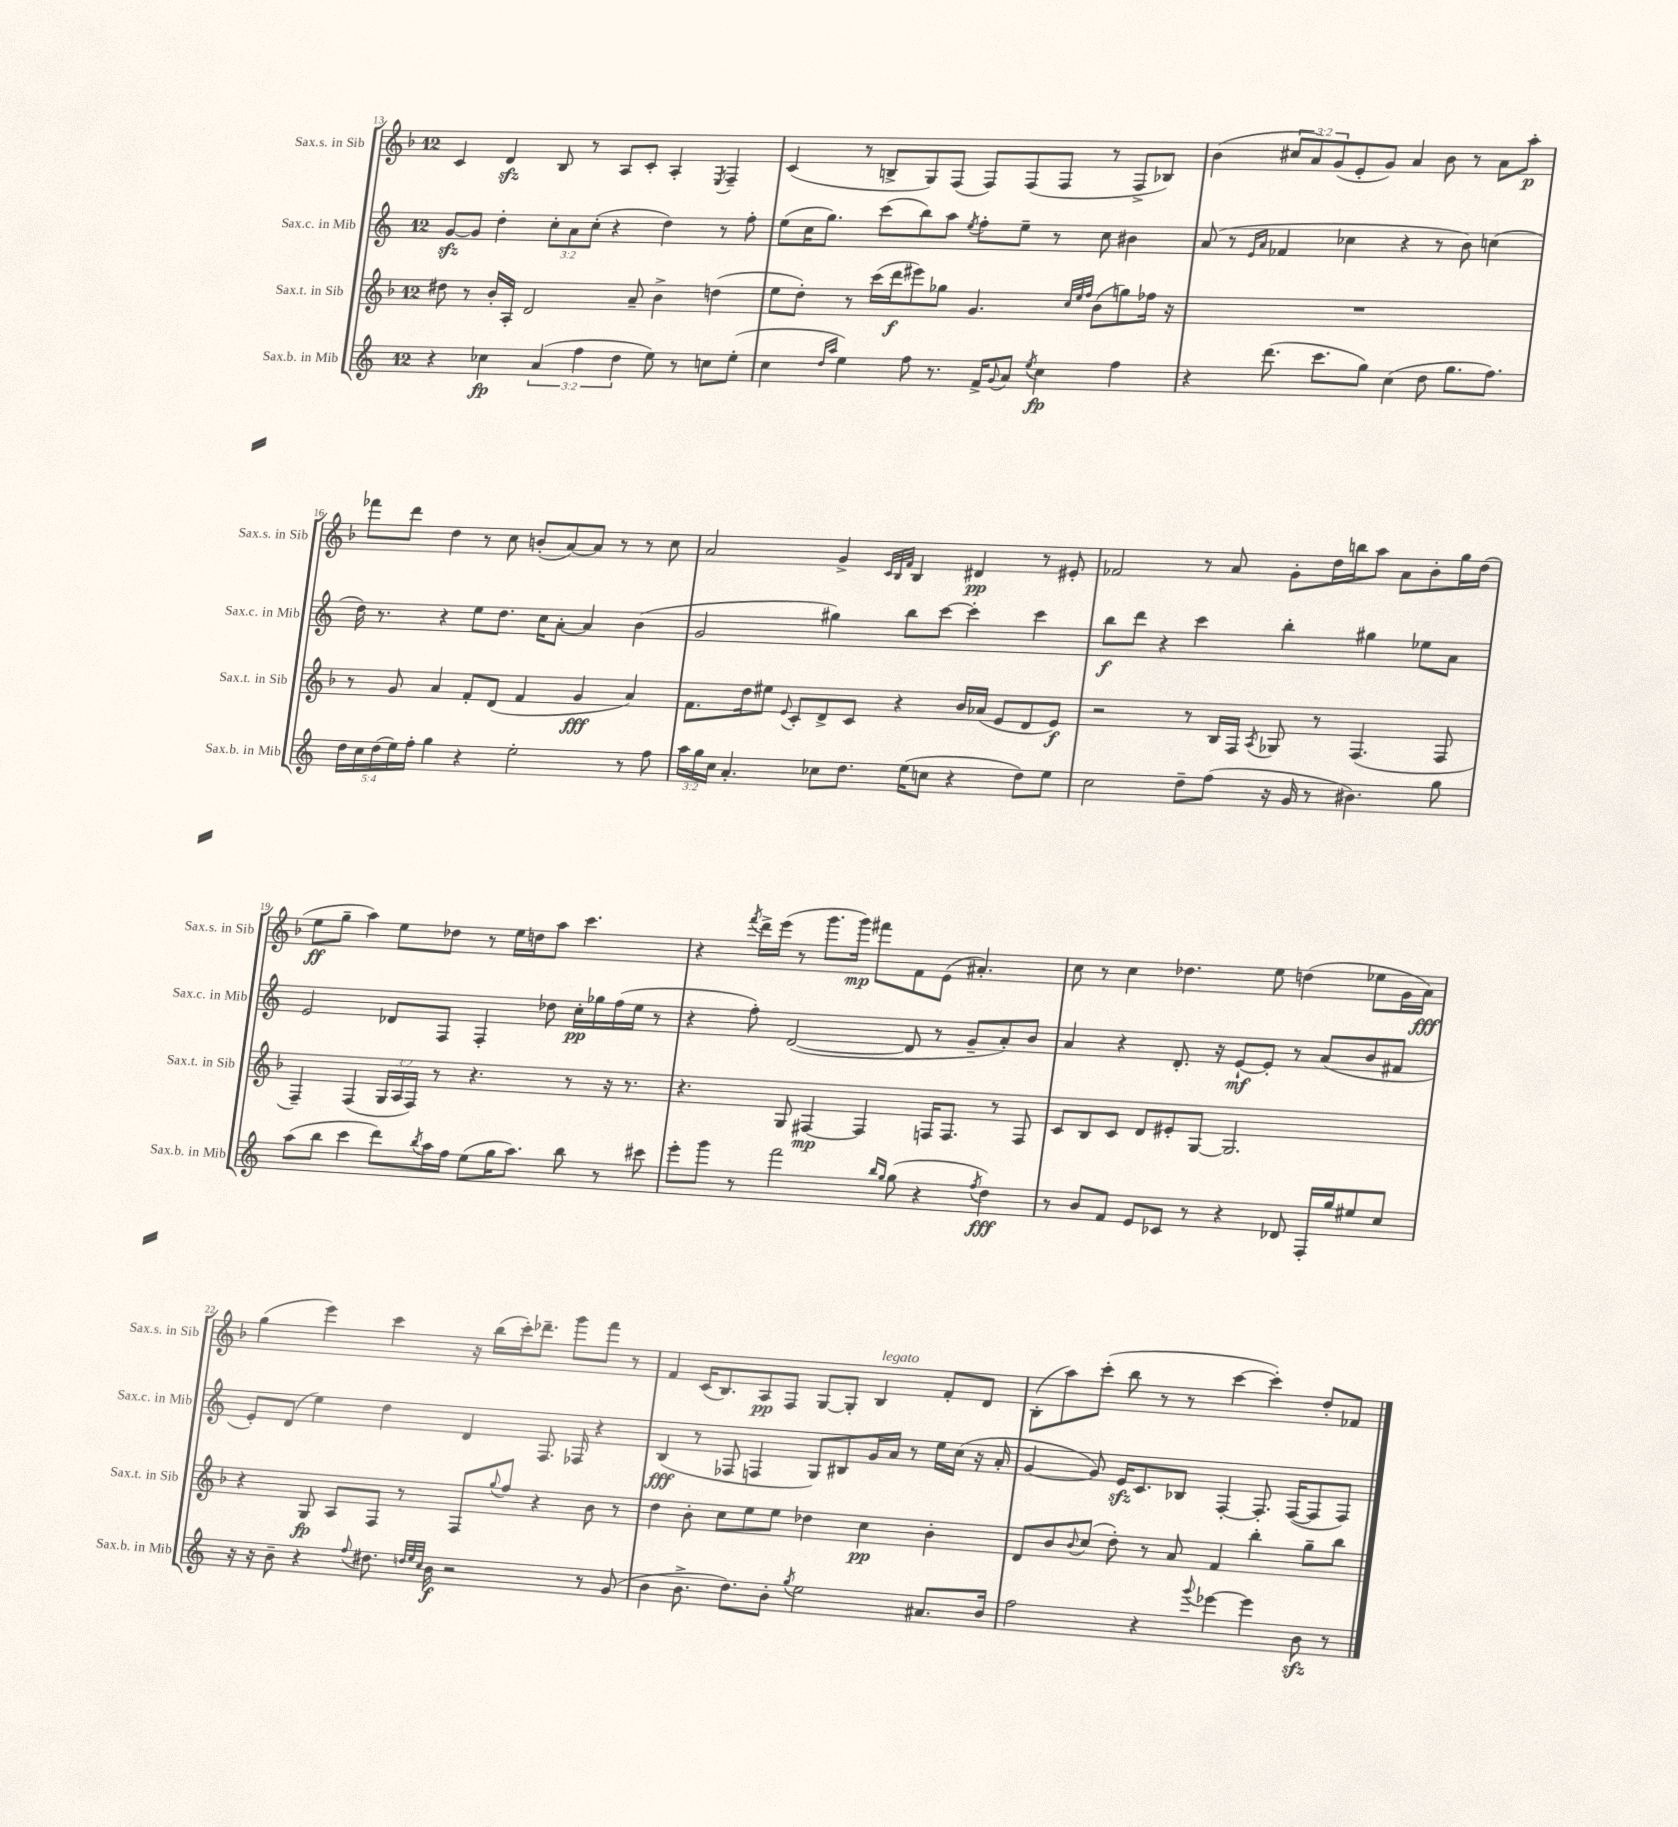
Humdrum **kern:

**kern	**kern	**kern	**kern
*staff4	*staff3	*staff2	*staff1
*clefG2	*clefG2	*clefG2	*clefG2
*k[]	*k[b-]	*k[]	*k[b-]
*M12/8	*M12/8	*M12/8	*M12/8
4r	8dd#	[8g	4c
.	8r	8g]	.
4cc-	16b-'	4dd'	4d
.	16A'	.	.
.	2d	.	.
(6a	.	12cc'	8B-
.	.	12a	.
.	.	.	8r
6ff	.	(12cc'	.
.	.	4r	8A
6dd	.	.	.
.	8a~	.	8c'
8ee)	4b-^	4dd)	4A'
8r	.	.	.
.	.	.	8qE
8cc	(4dd	8r	4F~
(8ee'	.	8ff'	.
=	=	=	=
4cc	8ee	(8ee	(4c
.	8dd')	16cc	.
.	.	8.gg)	.
16qqdd	.	.	.
16qqaa	.	.	.
4ee)	8r	.	8r
.	(16ccc	(8ccc	8B^
.	16ddd	.	.
8ff	8eee#)	8bb)	8G)
8.r	8gg-	8aa	(8F
.	.	8qee	.
.	4.g	8ff'	8F)
16f^	.	.	.
8qqg	.	.	.
8a	.	8ee~	(8F
8qee	.	.	.
4cc	.	8r	8F
.	32qqcc	.	.
.	32qqee	.	.
.	32qqff	.	.
.	(8b-	8cc	8r
4ff	8gg)	4b#	8F^
.	16ff-	.	8B-)
.	16r	.	.
=	=	=	=
4r	1.r	(8a	(4b-
.	.	8r	.
.	.	16qqe	.
.	.	16qqa	.
(8.ddd	.	4f-	12cc#
.	.	.	12a)
.	.	.	(12g
8.ccc	.	.	.
.	.	4cc-	8e'
8gg)	.	.	8g)
(4cc	.	4r	4a
8dd	.	8r	8b-
8.gg	.	8b)	8r
.	.	(4cc	8a
8.ff)	.	.	.
.	.	.	8aa'
=	=	=	=
20dd	8r	16dd)	8fff-
20cc	.	.	.
.	.	8.r	.
(20dd	.	.	.
.	8g	.	8ddd
20ee)	.	.	.
20ff'	.	.	.
4gg	4a	4r	4dd
4r	8f'	8ee	8r
.	(8d	8.dd	8cc
2ee'	4f	.	(8b'
.	.	16cc	.
.	.	[8a'	[8a)
.	4g	4a]	8a]
.	.	.	8r
8r	4a)	(4b	8r
8ff	.	.	8cc
=	=	=	=
24aa	8.f	2g	2a
24gg	.	.	.
24cc	.	.	.
4.a'	.	.	.
.	16dd	.	.
.	8ee#	.	.
.	8qqe	.	.
.	8c'	.	.
8cc-	8d^	4gg#)	4g^
8.dd	8c	.	.
.	.	.	32qqc
.	.	.	32qqB-
.	.	.	32qqf
.	4r	8bb	4B-
(16ee	.	.	.
8cc	.	[8ccc	.
4r	16b-	4ccc']	4d#
.	(16a-	.	.
.	8e	.	.
8dd)	8d	4ccc	8r
8ee	8e)	.	8e#'
=	=	=	=
2cc	2r	8bb	2f-
.	.	8ddd	.
.	.	4r	.
8dd~	8r	4ccc	8r
(8ff	16B-	.	8a
.	16F	.	.
.	8qA	.	.
16r	8G-	4bb'	8g'
16g	.	.	.
8r	8r	.	16dd
.	.	.	16bb
4.b#)	(4.F	4gg#	8aa
.	.	.	8a
.	.	8ee-	8b-'
8gg	8F	8a	16gg
.	.	.	(16dd
=	=	=	=
(8aa	4F~)	2e	8ee
8bb	.	.	8gg~
4ccc	(4F	.	4aa)
8ddd)	24G	8d-	8ee
.	24A	.	.
.	24F)	.	.
8qbb	.	.	.
16aa	8r	8F	8dd-
16ff	.	.	.
(8ee	4.r	4F'	8r
16gg	.	.	16ee
8.aa)	.	.	16dd
.	.	8dd-	8aa
8bb	8r	16cc'	4.ccc
.	.	16gg-	.
8r	16r	(16ff	.
.	8.r	16ee	.
8ccc#	.	8r	.
=	=	=	=
8eee'	4.r	4r	4r
8ggg	.	.	.
.	.	.	8qfff
8r	.	8ff')	16ddd^
.	.	.	(16eee
2fff	8G	([2d	8r
.	[4F#	.	8.ggg
.	.	.	16ggg)
.	4F#]	.	8fff#
16qqbb	.	.	.
16qqgg	.	.	.
(8gg	.	8d]	8f
4r	16F	8r	(8e
.	8.F	.	.
.	.	8g~	4.a#')
8qff	.	.	.
4dd)	8r	8a')	.
.	8F	8b	.
=	=	=	=
8r	8c	4a	8cc
8b	8B-	.	8r
8f	8c	4r	4cc
8e	8d	.	.
8c-	8e#'	8.d'	4.dd-
8r	[8G	.	.
.	.	16r	.
4r	2.G]	[8e`	.
.	.	8e']	8ee
8d-	.	8r	(4dd
16F'	.	(8a	.
16gg	.	.	.
8ee#	.	8b	8ee-
8cc	.	8f#	16g
.	.	.	16a)
=	=	=	=
16r	4r	8e')	(4gg
16r	.	.	.
8b~	.	(8d	.
4r	8G	4ee)	4eee)
.	8A	.	.
8qqff	.	.	.
8.dd#	8F	4dd	4ccc
.	8r	.	.
32qqdd	.	.	.
32qqee	.	.	.
32qqcc	.	.	.
16b	.	.	.
2r	8F	4d	16r
.	.	.	(16bb-
.	8qqgg	.	.
.	8ff	.	16ccc')
.	.	.	8.ddd-~
.	4r	8.F	.
.	.	.	8ggg
.	.	16F-	.
8r	8b-	4r	8fff
(8g	8r	.	8r
=	=	=	=
4b	4dd	(4B	4f
8.b^	8b-'	8r	(16c
.	.	.	8.B-)
.	8cc	8F-	.
8.dd)	.	.	.
.	8ee	4F	8A
8b'	8ee	.	8F
8qgg	.	.	.
2ee	4dd-	8G)	[8G
.	.	8B#	8G']
.	4cc	16g	4B-
.	.	16a	.
.	.	8r	.
8.a#	4b-'	16ee	8f'
.	.	(16cc	.
.	.	16r	8d
16b	.	16a'	.
=	=	=	=
2ff	8d	[4g	(8B-'
.	8b-	.	8aa)
.	8qqb-	.	.
.	(8cc	8g])	(8ccc'
.	8dd')	16e	8bb-
.	.	8.c	.
4r	8r	.	8r
.	8a	8B-	8r
8qqggg	.	.	.
[4eee-	4f	[4F'	[4ccc
4eee-]	4bb-'	8.F']	4ccc'])
.	.	([16F	.
8b	8gg~	8F]	8dd'
8r	8bb-	8F)	8f-
==	==	==	==
*-	*-	*-	*-
